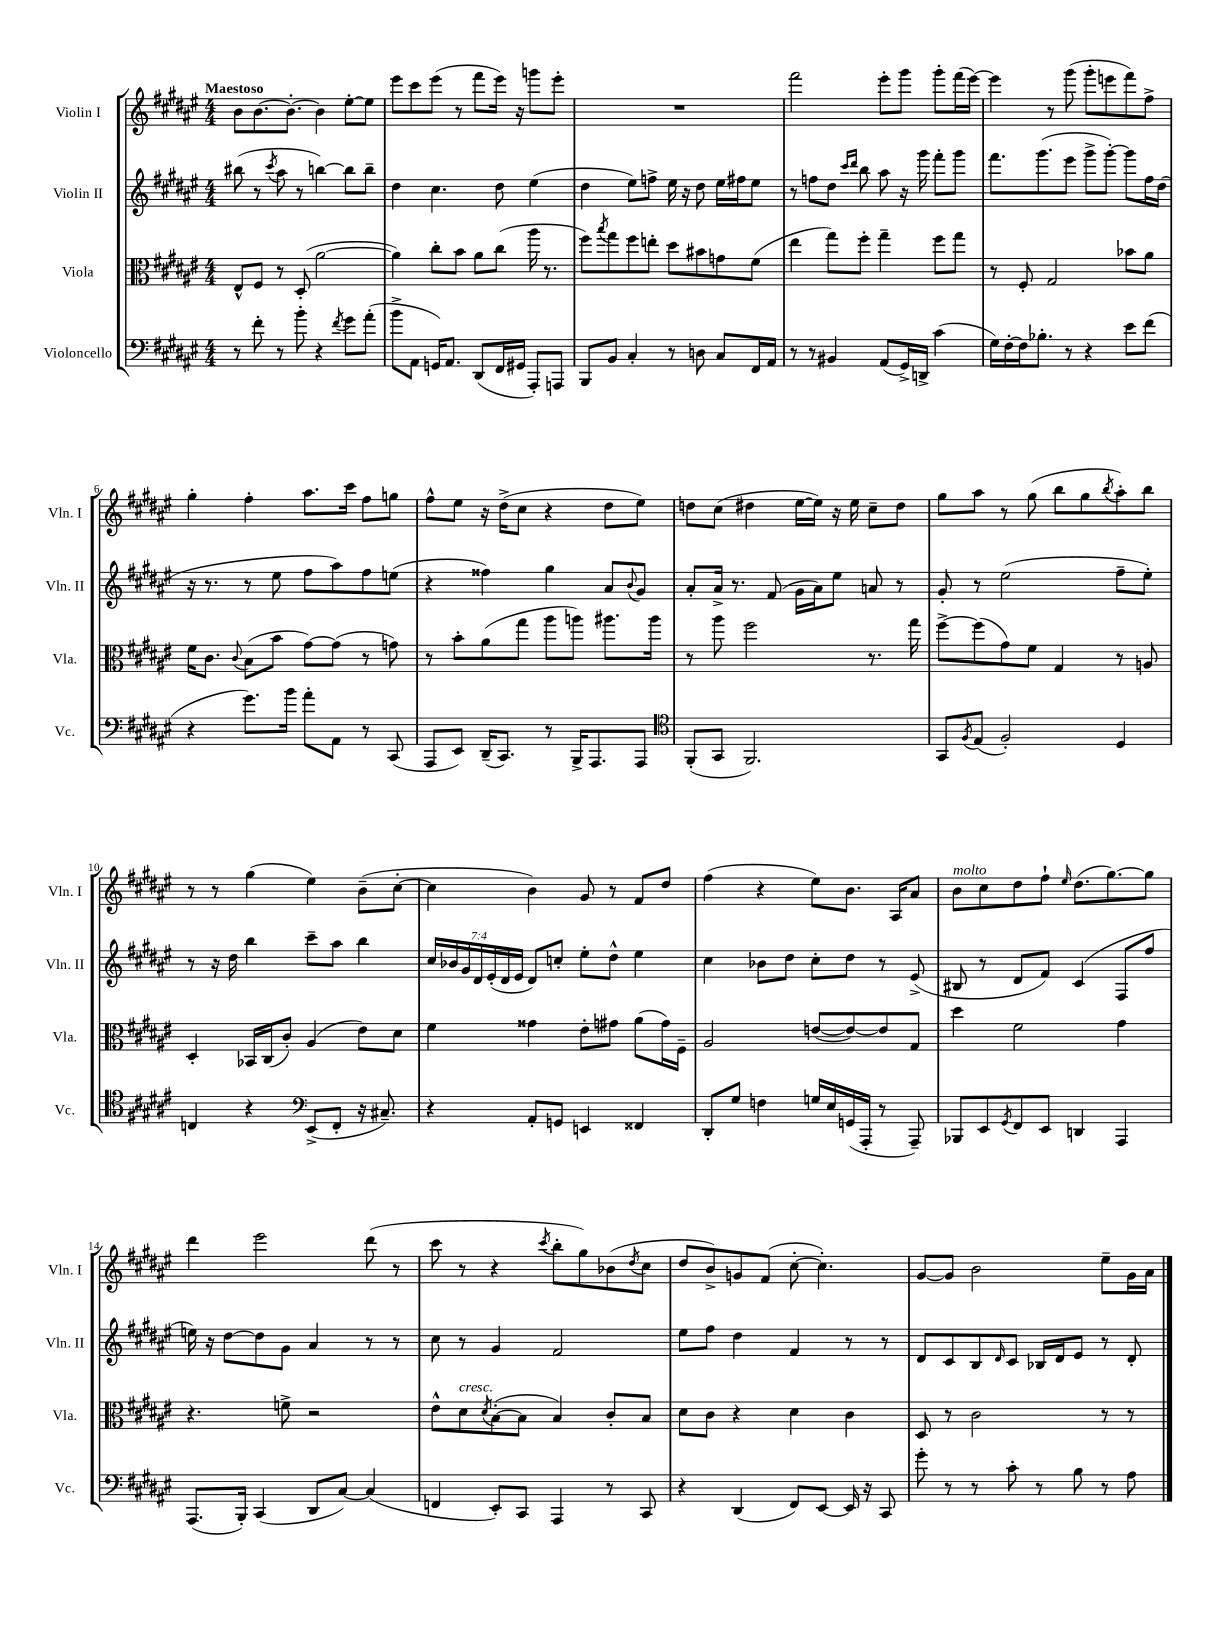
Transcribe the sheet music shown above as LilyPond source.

<<
\new StaffGroup <<
\new Staff = "s0" \with { instrumentName = "Violin I" shortInstrumentName = "Vln. I" } {
    \clef treble \key fis \major \numericTimeSignature \time 4/4 \tempo "Maestoso"
    b'8 b'8.~ b'8.~-. b'4 eis''8~-. eis''8 |
    eis'''8 cis'''8 eis'''8( r8 fis'''8 eis'''16) r16 g'''8 eis'''8-. |
    R1 |
    fis'''2 eis'''8-. gis'''8 gis'''8-. fis'''16( eis'''16~) |
    eis'''4 r8 gis'''8( gis'''8-. e'''8 fis'''8) fis''8-> |
    gis''4-. fis''4-. ais''8. cis'''16 fis''8 g''8 |
    fis''8-^ eis''8 r16 dis''16->( cis''8 r4 dis''8 eis''8) |
    d''8 cis''8( dis''4 eis''16~ eis''16) r16 eis''16 cis''8-- dis''8 |
    gis''8 ais''8 r8 gis''8( b''8 gis''8 \acciaccatura { b''8 } ais''8-.) b''8 |
    r8 r8 gis''4( eis''4) b'8--( cis''8~-. |
    cis''4 b'4) gis'8 r8 fis'8 dis''8 |
    fis''4( r4 eis''8) b'8. ais16 ais'8 |
    b'8^\markup { \italic "molto" } cis''8 dis''8 fis''8-! \grace { eis''16 } dis''8.( gis''8.~) gis''8 |
    dis'''4 eis'''2 dis'''8( r8 |
    cis'''8 r8 r4 \acciaccatura { cis'''8 } b''8-. gis''8) bes'8( \acciaccatura { dis''8 } cis''8 |
    dis''8 b'8->) g'8 fis'8( cis''8~-. cis''4.-.) |
    gis'8~ gis'8 b'2 eis''8-- gis'16 ais'16 \bar "|." |
}
\new Staff = "s1" \with { instrumentName = "Violin II" shortInstrumentName = "Vln. II" } {
    \clef treble \key fis \major \numericTimeSignature \time 4/4 \override Staff.TupletNumber.text = #tuplet-number::calc-fraction-text
    bis''8( r8 \acciaccatura { cis'''8 } ais''8 r8 b''4~) b''8 b''8-- |
    dis''4 cis''4. dis''8 eis''4( |
    dis''4 eis''8) f''8-> eis''16 r16 dis''8 eis''16 fis''16 eis''8 |
    r8 f''8 dis''8 \grace { cis'''16 dis'''16 } b''8 ais''8 r16 gis'''16 fis'''8-. gis'''8 |
    fis'''8. gis'''8.( eis'''8 gis'''8-> gis'''8~-.) gis'''8 fis''16 dis''16( |
    r16 r8. r8 eis''8 fis''8 ais''8) fis''8 e''8( |
    r4 fisis''4) gis''4 ais'8 \appoggiatura { b'8 } gis'8 |
    ais'8-. ais'16-> r8. fis'8( gis'16 ais'16) eis''8 a'8 r8 |
    gis'8-. r8 eis''2( fis''8-- eis''8-.) |
    r8 r16 dis''16 b''4 cis'''8-- ais''8 b''4 |
    \tuplet 7/4 { cis''16 bes'16 gis'16 dis'16 eis'16-.( dis'16 eis'16 } dis'8) c''8-. eis''8-. dis''8-^ eis''4 |
    cis''4 bes'8 dis''8 cis''8-. dis''8 r8 eis'8->( |
    bis8 r8 dis'8 fis'8) cis'4( fis8 fis''8 |
    e''16) r16 dis''8~ dis''8 gis'8 ais'4 r8 r8 |
    cis''8 r8 gis'4 fis'2 |
    eis''8 fis''8 dis''4 fis'4 r8 r8 |
    dis'8 cis'8 b8 \grace { dis'16 } cis'8 bes16 dis'16 eis'8 r8 dis'8-. \bar "|." |
}
\new Staff = "s2" \with { instrumentName = "Viola" shortInstrumentName = "Vla." } {
    \clef alto \key fis \major \numericTimeSignature \time 4/4
    eis8-^ fis8 r8 dis8-.( ais'2~ |
    ais'4) cis''8-. b'8 ais'8 cis''8( ais''16 r8. |
    fis''8) \acciaccatura { b''8 } gis''8 fis''8 e''8-. dis''8 bis'8 g'8 fis'8( |
    eis''4 gis''8) fis''8-. gis''4-- fis''8 gis''8 |
    r8 fis8-. gis2 bes'8 ais'8 |
    fis'16 cis'8. \appoggiatura { cis'8 } b8( b'8 gis'8~) gis'8( r8 g'8) |
    r8 b'8-. ais'8( gis''8 ais''8 a''8) ais''8. ais''16 |
    r8 ais''8 fis''2 r8. gis''16 |
    fis''8~-> fis''8( gis'8) fis'8 gis4 r8 a8 |
    dis4-. bes,16 cis16( cis'8-.) ais4( eis'8) dis'8 |
    fis'4 gisis'4 eis'8-. gis'8 ais'8( gis'16) fis16-- |
    ais2 e'8~( e'8~) e'8 gis8 |
    dis''4 fis'2 gis'4 |
    r4. f'8-> r2 |
    eis'8-^ dis'8^\markup { \italic "cresc." } \acciaccatura { dis'8 } b8~-.( b8 b4) cis'8-. b8 |
    dis'8 cis'8 r4 dis'4 cis'4 |
    dis8 r8 cis'2 r8 r8 \bar "|." |
}
\new Staff = "s3" \with { instrumentName = "Violoncello" shortInstrumentName = "Vc." } {
    \clef bass \key fis \major \numericTimeSignature \time 4/4
    r8 fis'8-. r8 b'8-. r4 \acciaccatura { fis'8 } gis'8 ais'8-.( |
    b'8-> ais,8 g,16) ais,8. dis,8( fis,16 gis,16 ais,,8-.) a,,8 |
    b,,8 b,8 cis4-. r8 d8 cis8 fis,16 ais,16 |
    r8 r8 bis,4 ais,8( gis,16->) d,16-> cis'4( |
    gis16) fis16~-. fis16 bes8.-. r8 r4 eis'8 fis'8( |
    r4 gis'8.) b'16 ais'8-. ais,8 r8 cis,8( |
    ais,,8 eis,8) dis,16--( cis,8.) r8 b,,16-> ais,,8. ais,,8 |
    \clef tenor fis,8-.( gis,8 fis,2.) |
    gis,8 \acciaccatura { fis8 } eis8( fis2-.) dis4 |
    c4 r4 \clef bass eis,8->( fis,8-. r16 cis8.--) |
    r4 ais,8-. g,8 e,4 fisis,4 |
    dis,8-. gis8 f4 g16 eis16 g,16( ais,,16-. r8 ais,,8--) |
    bes,,8 eis,8 \acciaccatura { gis,8 } fis,8 eis,8 d,4 ais,,4 |
    ais,,8.( b,,16-.) cis,4( dis,8 cis8~) cis4( |
    f,4 eis,8-.) cis,8 ais,,4 r8 cis,8 |
    r4 dis,4( fis,8) eis,8~ eis,16 r16 cis,8 |
    gis'8-. r8 r8 cis'8-. r8 b8 r8 ais8 \bar "|." |
}
>>
>>
